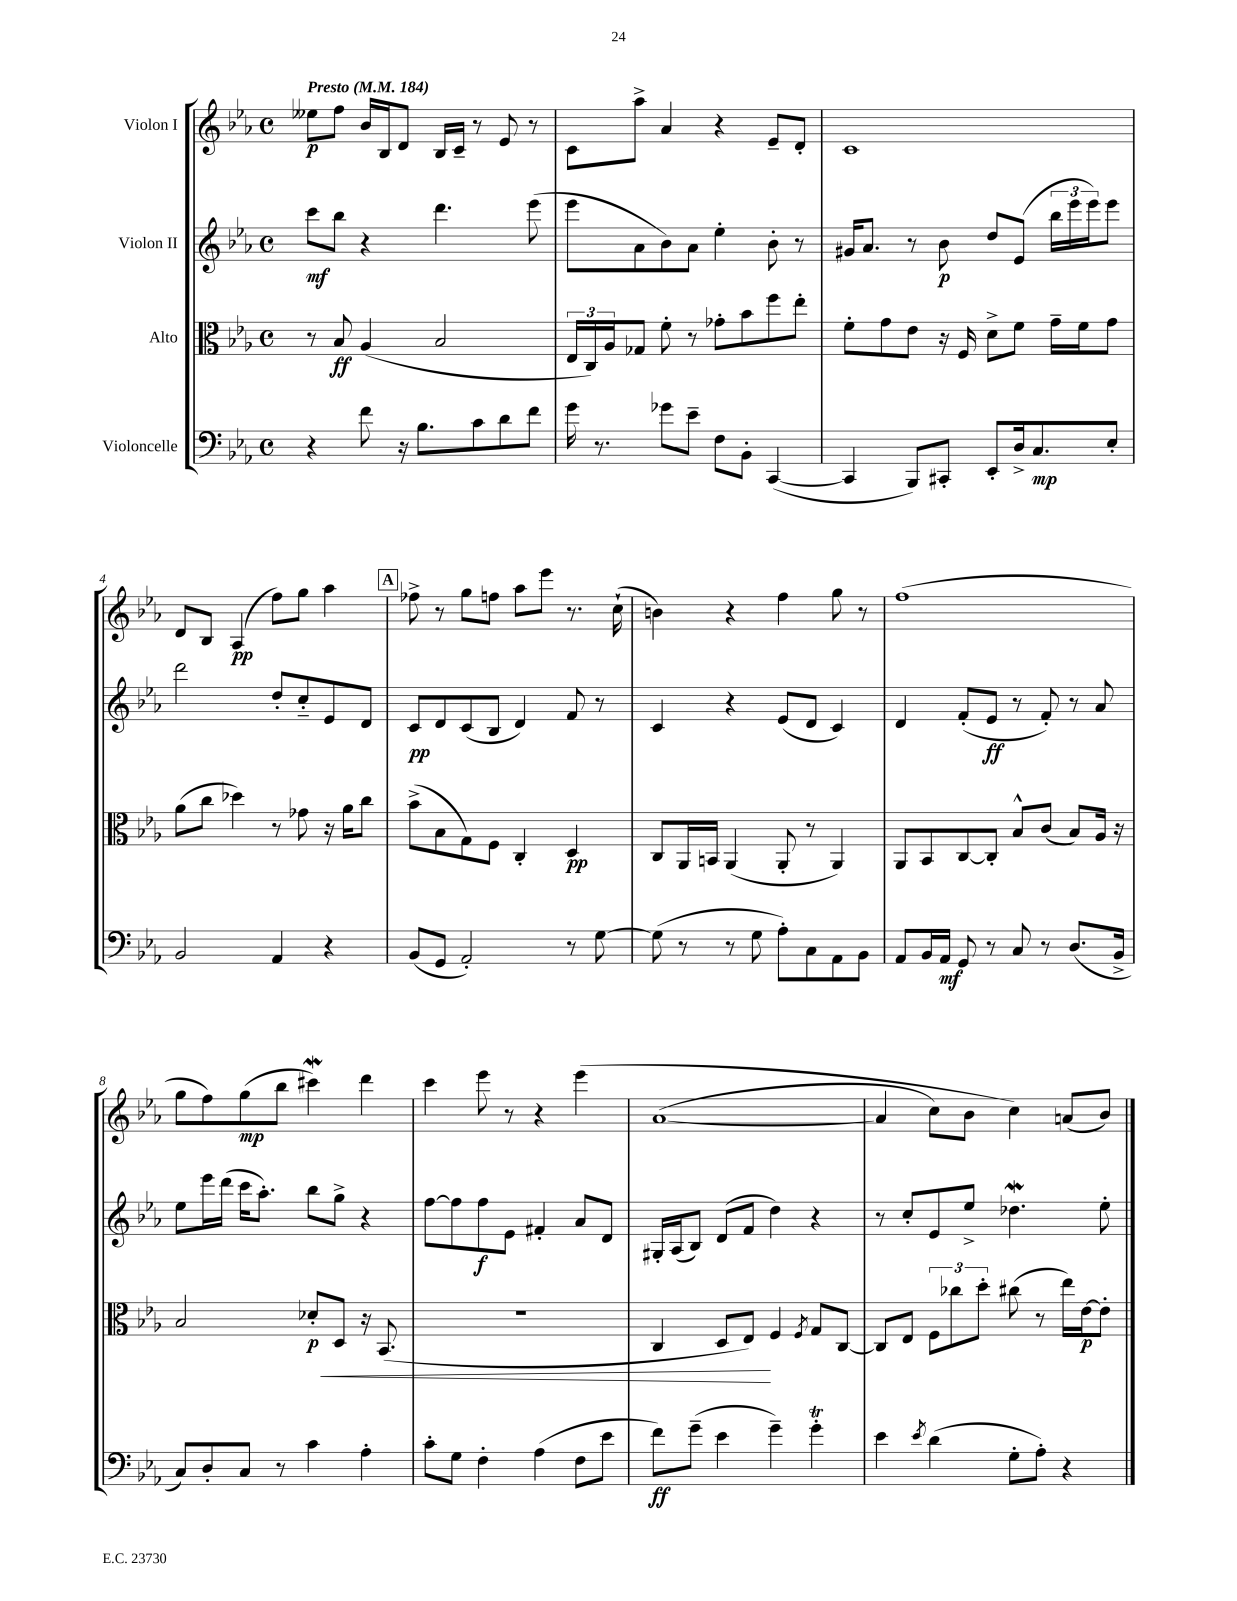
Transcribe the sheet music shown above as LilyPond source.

<<
\new StaffGroup <<
\new Staff = "s0" \with { instrumentName = "Violon I" } {
    \clef treble \key ees \major \defaultTimeSignature \time 4/4 \tempo "Presto" 4 = 184
    eeses''8\p f''8 bes'16 bes16 d'8 bes16 c'16-- r8 ees'8 r8 |
    c'8 aes''8-> aes'4 r4 ees'8-- d'8-. |
    c'1 |
    d'8 bes8 aes4\pp( f''8) g''8 aes''4 |
    \mark \markup { \box "A" } fes''8-> r8 g''8 f''8 aes''8 ees'''8 r8. c''16-!( |
    b'4) r4 f''4 g''8 r8 |
    f''1( |
    g''8 f''8) g''8\mp( bes''8 cis'''4\mordent) d'''4 |
    c'''4 ees'''8 r8 r4 ees'''4\( |
    aes'1~( |
    aes'4 c''8) bes'8 c''4\) a'8( bes'8) \bar "|." |
}
\new Staff = "s1" \with { instrumentName = "Violon II" } {
    \clef treble \key ees \major \defaultTimeSignature \time 4/4
    c'''8\mf bes''8 r4 d'''4. ees'''8( |
    ees'''8 aes'8 bes'8) aes'8 ees''4-. bes'8-. r8 |
    gis'16 aes'8. r8 bes'8\p d''8 ees'8( \tuplet 3/2 { bes''16 ees'''16 ees'''16) } ees'''8 |
    d'''2 d''8-. c''8-_ ees'8 d'8 |
    \mark \markup { \box "A" } c'8\pp d'8 c'8( bes8 d'4) f'8 r8 |
    c'4 r4 ees'8( d'8 c'4) |
    d'4 f'8-.( ees'8\ff r8 f'8-.) r8 aes'8 |
    ees''8 ees'''16 d'''16( c'''16 aes''8.-.) bes''8 g''8-> r4 |
    f''8~ f''8 f''8\f ees'8 fis'4-. aes'8 d'8 |
    gis16-. aes16( bes8) d'8( f'8 d''4) r4 |
    r8 c''8-. ees'8 ees''8-> des''4.\mordent ees''8-. \bar "|." |
}
\new Staff = "s2" \with { instrumentName = "Alto" } {
    \clef alto \key ees \major \defaultTimeSignature \time 4/4
    r8 bes8\ff aes4( bes2 |
    \tuplet 3/2 { ees16 c16) aes16 } ges8 f'8-. r8 ges'8-. bes'8 f''8 ees''8-. |
    f'8-. g'8 ees'8 r16 f16 d'8-> f'8 g'16-- f'16 g'8 |
    aes'8( c''8 des''4) r8 ges'8 r16 aes'16 c''8 |
    \mark \markup { \box "A" } bes'8->( bes8 g8) f8 c4-. d4\pp |
    c8 aes,16 b,16 aes,4( aes,8-. r8 aes,4) |
    aes,8 bes,8 c8~ c8-. bes8-^ c'8( bes8) aes16 r16 |
    bes2 des'8-.\p\< d8 r16 bes,8.( |
    R1 |
    c4 d8 ees8\!) f4 \acciaccatura { f8 } g8 c8~ |
    c8 ees8 \tuplet 3/2 { f8 ces''8 d''8-. } cis''8( r8 ees''16) ees'16~\p ees'8-. \bar "|." |
}
\new Staff = "s3" \with { instrumentName = "Violoncelle" } {
    \clef bass \key ees \major \defaultTimeSignature \time 4/4
    r4 f'8 r16 bes8. c'8 d'8 f'8 |
    g'16 r8. ges'8 ees'8-- f8 bes,8-. c,4~( |
    c,4 bes,,8) cis,8-. ees,8-. d16-> c8.\mp ees8-. |
    bes,2 aes,4 r4 |
    \mark \markup { \box "A" } bes,8( g,8 aes,2-.) r8 g8~ |
    g8( r8 r8 g8 aes8-.) c8 aes,8 bes,8 |
    aes,8 bes,16 aes,16\mf g,8 r8 c8 r8 d8.( bes,16-> |
    c8) d8-. c8 r8 c'4 aes4-. |
    c'8-. g8 f4-. aes4( f8 ees'8 |
    f'8\ff) g'8--( ees'4 g'4--) g'4-.\trill |
    ees'4 \acciaccatura { ees'8 } d'4( g8-. aes8-.) r4 \bar "|." |
}
>>
>>
